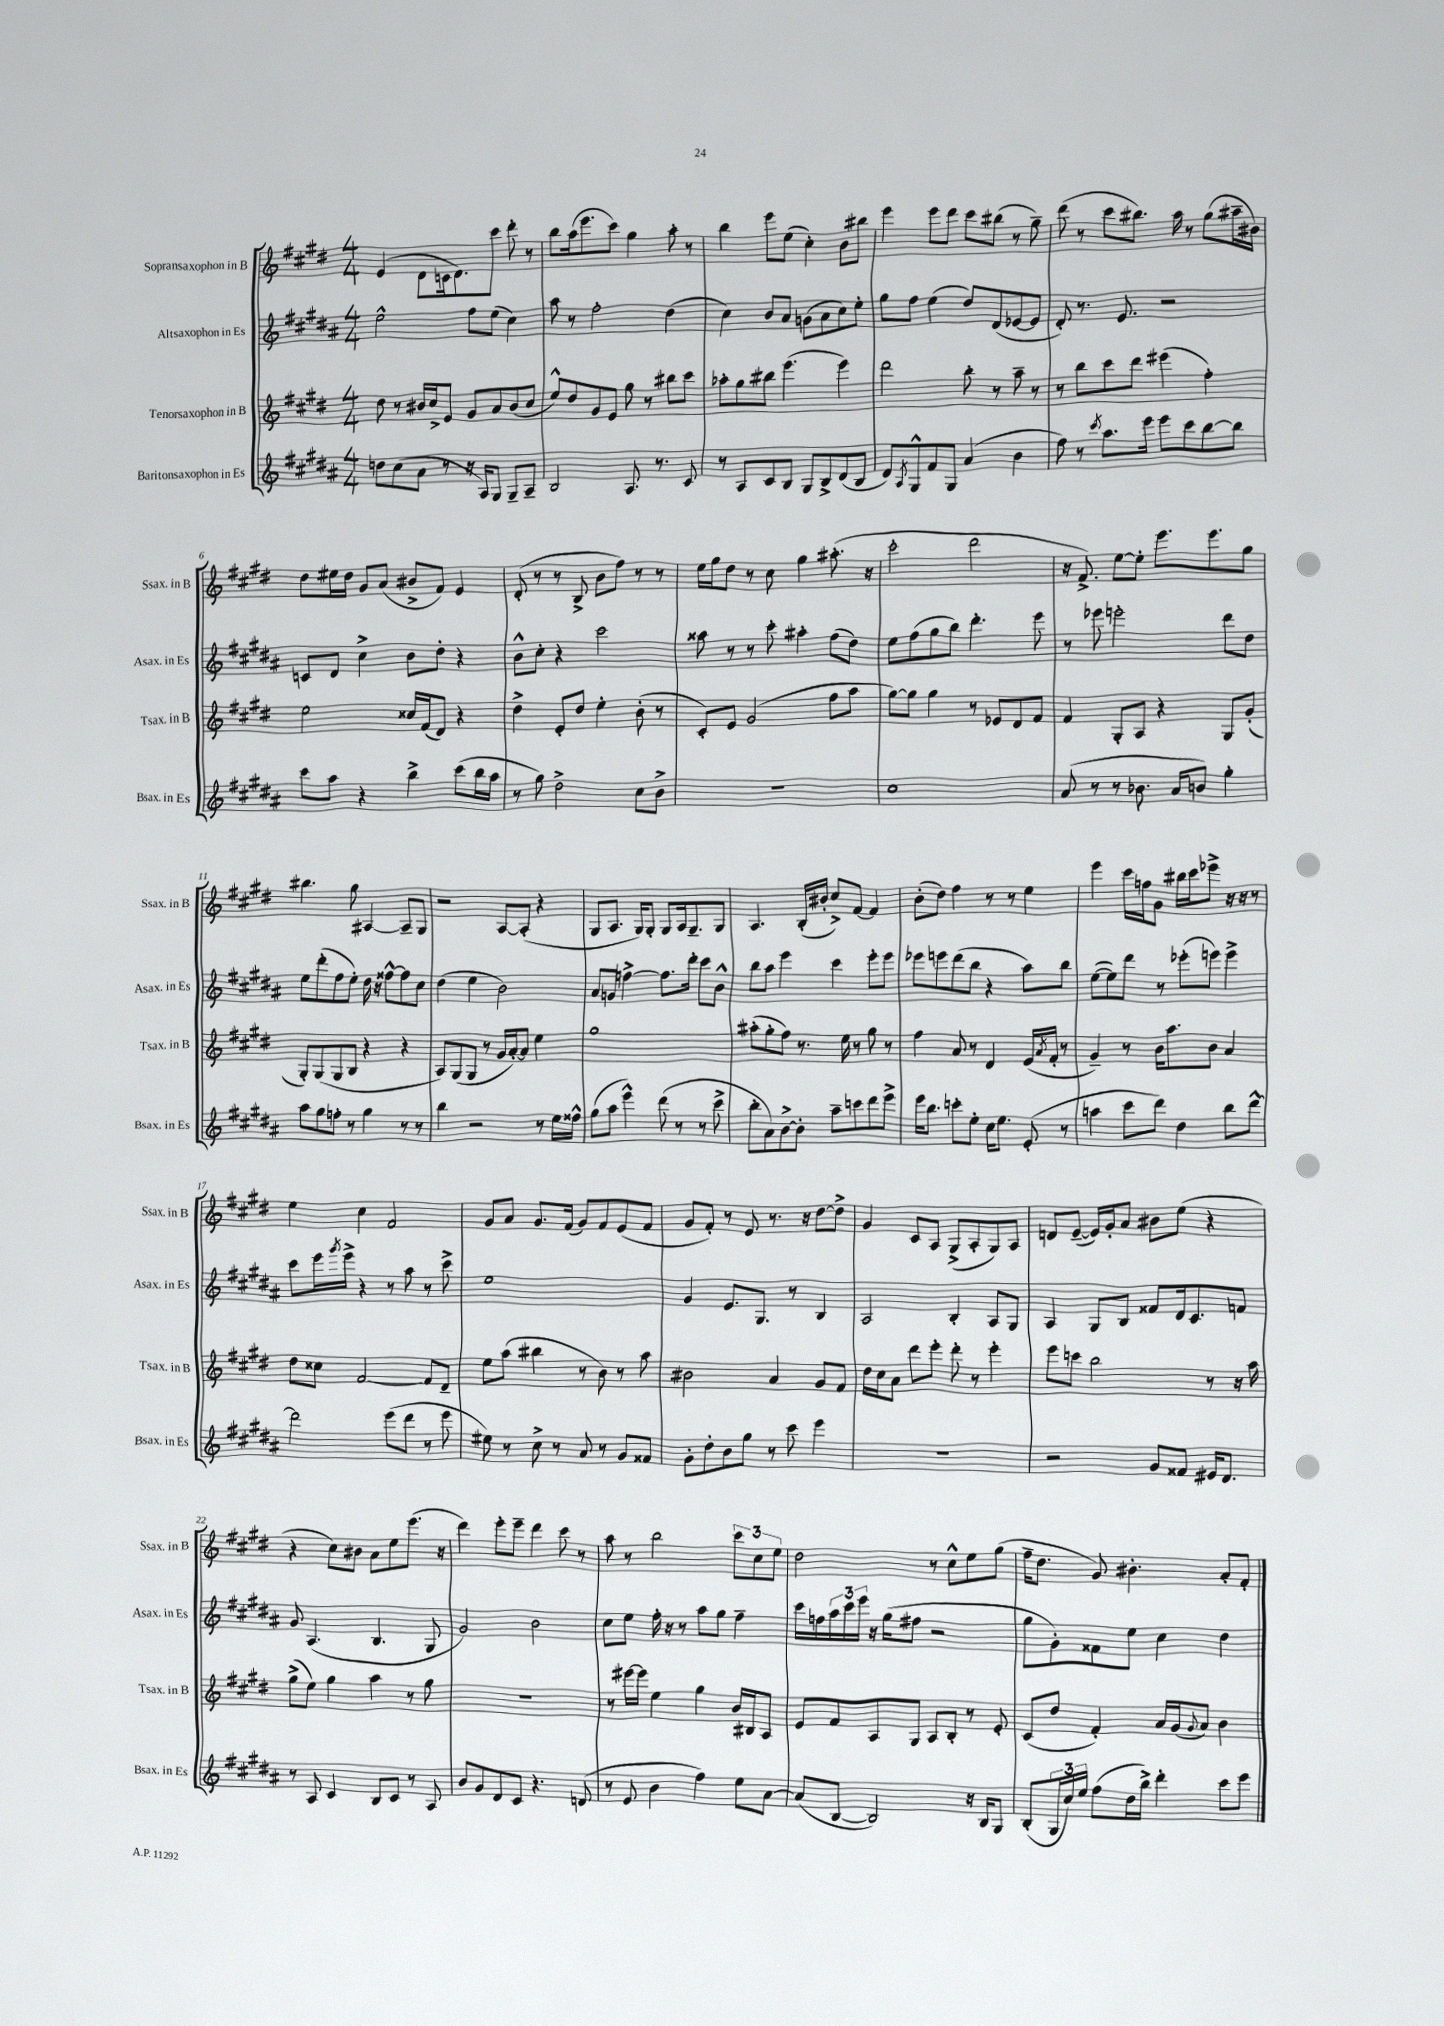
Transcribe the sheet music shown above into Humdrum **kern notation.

**kern	**kern	**kern	**kern
*staff4	*staff3	*staff2	*staff1
*clefG2	*clefG2	*clefG2	*clefG2
*k[f#c#g#d#a#]	*k[f#c#g#d#]	*k[f#c#g#d#a#]	*k[f#c#g#d#]
*M4/4	*M4/4	*M4/4	*M4/4
8dd	8dd#	2ee^^	(4e
(8cc#	8r	.	.
8a#	16b#	.	8d#
.	16cc#^	.	.
8r	8e	.	16c
.	.	.	8.d#)
16r	8g#	8ff#	.
16A#)	.	.	.
8G#	8a	(8ee	8ccc#
8G#~	(8b#	4cc#)	8ddd#'
8A#~	8cc#	.	8r
=	=	=	=
2B	8ee^^)	8aa#	8bb
.	8dd#	8r	(16aa
.	.	.	8.eee
.	8g#	2ff#'	.
.	8e	.	8ccc#)
8.A#	8gg#	.	4gg#
.	8r	.	.
8.r	.	.	.
.	8bb#	(4dd#	8aa'
8c#	8ccc#	.	8r
=	=	=	=
8r	8aa-'	4cc#)	4bb
8A#	8gg#	.	.
8c#	8bb#	8b	8eee
8B	(4.eee	8a#	(8ee
8G#	.	(8g	4cc#')
8B^	.	8a#	.
(8d#	4eee)	8cc#)	8b
8B	.	8ee'	8bb#
=	=	=	=
8d#)	2ddd#	8gg#	4eee
8qA#	.	.	.
8G#^^	.	8ff#	.
8f#	.	(4ee	8eee
8G#	.	.	8ddd#
(4a#	8bb'	8dd#)	8ccc#
.	8r	(8d#	(8bb#
4b	8aa~	[8e-	8r
.	8r	8e-]	8gg#~)
=	=	=	=
8ff#)	8r	8d#')	(8ddd#
8r	8bb	8.r	8r
8qccc#	.	.	.
8.aa#	8ccc#	.	8ccc#
.	.	8.e	.
.	8ddd#	.	8.bb#)
16eee	.	.	.
8eee	(4eee#	2r	.
.	.	.	16aa
8ccc#	.	.	8r
[8bb	4ff#')	.	(8gg#
8bb]	.	.	16aa#~
.	.	.	16b#)
=	=	=	=
8ccc#	2ee	8c	8dd#
8aa#	.	8d#	16ee#
.	.	.	16dd#
4r	.	4cc#^	8g#
.	.	.	(8a
4bb^	16cc##	8b	8b#^
.	(16f#	.	.
.	8d#)	8dd#'	8f#)
(8ccc#	4r	4r	4e
16bb	.	.	.
16aa#	.	.	.
=	=	=	=
8r	4dd#^	8b^^	(8d#'
8gg#)	.	8cc#'	8r
2dd#^	8e'	4r	8r
.	8dd#	.	8B^
.	4ee'	2ccc#	8b
.	.	.	8ff#)
8cc#	(8b'	.	8r
8b^	8r	.	8r
=	=	=	=
1r	8c#')	8aa##	16ee
.	.	.	16gg#
.	8e	8r	8dd#
.	(2g#	8r	8r
.	.	8ccc#'	8cc#
.	.	4aa#'	4gg#
.	8ff#	(8ff#	(8.aa#'
.	8aa	8dd#)	.
.	.	.	16r
=	=	=	=
1cc#	[8gg#)	8ee	2ccc#'
.	8gg#]	(8ff#	.
.	4gg#	8gg#	.
.	.	8bb)	.
.	8r	4.ddd#'	2ddd#
.	8e-	.	.
.	8d#	.	.
.	8f#	8eee	.
=	=	=	=
(8a#	4f#	8r	16r
.	.	.	8.f#^)
8r	.	8eee-	.
8r	8G#'	2eee'	[8ee
8.b-	8A	.	8ee']
.	4r	.	8.eee
16a#	.	.	.
8b)	.	.	.
.	.	.	8.eee
4gg#'	8G#	8ddd#	.
.	(8g#'	8dd#	8gg#
=	=	=	=
8aa#	8G#')	8ee	4.bb#
8gg#	(8G#	(8ddd#'	.
8ff'	8G#	8ff#	.
8r	8B	8ee')	8gg#
4gg#	4r	16dd#	[4A#
.	.	16r	.
.	.	[8ff##^^	.
8r	4r	8ff##]	8A#~]
8r	.	8cc#	8G#
=	=	=	=
4bb	8A)	(4dd#	2r
.	(8G#	.	.
2r	8G#	4ee	.
.	8r	.	.
.	16g#	2b)	[8A
.	[16a')	.	.
.	8a]	.	(8A']
8r	4ee	.	4r
16ee	.	.	.
16ff##^^	.	.	.
=	=	=	=
(8gg#	1gg#	8a#	8G#
8aa#	.	8g	8.A
4eee^^)	.	[4ff^	.
.	.	.	16G#)
.	.	.	8G#'
(8ddd#	.	8.ff]	8G#
8r	.	.	16A
.	.	16ddd#'	8.G#~
8r	.	8ccc#	.
8ccc#^	.	8b^^	8G#
=	=	=	=
8bb'	(8aa#'	8bb	4.A
8a#)	8gg#'	8aa#	.
[8b^	8ff#)	4eee	.
8b']	8.r	.	(16B'
.	.	.	16b#'
8aa#~	.	4ccc#	8cc#^)
.	16ee	.	.
8ccc	8r	.	[8f#
8ddd#	8gg#	8eee'	4f#]
8eee^	8r	8eee	.
=	=	=	=
16eee	4ff#	8eee-	(8b'
8.bb	.	.	.
.	.	8eee	8dd#)
8ccc'	8a	(8ddd#	4ff#
8ee'	8r	8bb	.
16cc#	4d#	4r	8r
8.ee	.	.	.
.	.	.	8r
(8e'	(16e	8aa#)	4ee
.	8qa	.	.
.	16f#'	.	.
8r	8r	8bb	.
=	=	=	=
4aa	4g#~)	([8ee	4eee
.	.	8ee])	.
8ccc#	8r	8ddd#	16ccc#
.	.	.	16ff
8ddd#)	16b	8r	8g#
.	8.aa	.	.
4dd#	.	(8eee-'	16bb#
.	.	.	16ccc#
.	8b	8eee)	8eee-^
8bb	4a	4eee^	16r
.	.	.	16r
[8ddd#^^	.	.	8r
=	=	=	=
2ddd#]	8dd#	8ccc#	4ee
.	8cc##	16eee	.
.	.	8qggg#	.
.	.	16eee^	.
.	[2f#	4r	4cc#
(8eee	.	8r	2f#
8ddd#	.	8aa#	.
8r	8f#]	8r	.
8eee	8d#~	8ccc#^	.
=	=	=	=
8ee#)	8ee	1ee	8g#
8r	(8aa	.	8a
8cc#^	4bb#	.	8.g#
8r	.	.	.
.	.	.	(16f#
8a#	8r	.	8g#)
8r	8b)	.	8f#
8g#	8r	.	(8e
8f##	8aa	.	8f#
=	=	=	=
8g#'	2b#	4g#	8g#
8dd#'	.	.	8f#')
8b	.	8.e	8r
8gg#	.	.	8e
.	.	8.G#	.
8r	4a	.	8.r
8ccc#	.	8r	.
.	.	.	16r
4eee	8g#	4B	[8dd#
.	8f#	.	8dd#^]
=	=	=	=
1r	16dd#	2A#	4g#
.	16cc#	.	.
.	8a	.	.
.	8ddd#	.	8c#
.	8eee'	.	8A
.	8ddd#'	4B'	(8G#^
.	8r	.	8A'
.	4eee'	8A#	8G#)
.	.	8G#	8A
=	=	=	=
2r	8eee	4A#	8d
.	8ccc	.	([8e~
.	2bb	8G#	16e])
.	.	.	16g#'
.	.	8B	8a
8g#	.	8f##	8b#
8f##	.	16d#	(8ee
.	.	8.c#	.
16e#	8r	.	4r
8.d#	.	.	.
.	16r	8f	.
.	16aa	.	.
=	=	=	=
8r	(8gg#^	8g#	4r
8A#	8ee)	(4.A#	.
4c#	4gg#	.	8cc#)
.	.	.	8b#
8B	4aa	4.B	8a
8c#	.	.	8ee
8r	8r	.	(8.eee
8A#	8gg#	8G#	.
.	.	.	16r
=	=	=	=
8b	1r	2g#)	4ddd#)
8g#	.	.	.
8d#	.	.	8eee'
8c#	.	.	8eee~
4.r	.	2b	4ddd#
.	.	.	8ccc#
(8d	.	.	8r
=	=	=	=
8r	8r	8cc#	8aa
8e	[16eee#	8ee	8r
.	16eee#]	.	.
4b	4ee	16ff#'	2bb
.	.	16r	.
.	.	8r	.
4ff#)	4gg#	8aa#	.
.	.	8gg#	.
8ee	16b	4ff#~	12ccc#
.	16B#	.	.
.	.	.	12cc#
[8a#	8A	.	.
.	.	.	12ee
=	=	=	=
(8a#]	8e	16ccc#	2dd#
.	.	16ff	.
[8B	8f#	24aa#	.
.	.	24ccc#	.
.	.	24eee	.
2B])	8A	16r	.
.	.	(16gg#	.
.	8G#	8ff#	.
.	8A	2r	8r
.	8B'	.	8cc#^^
16r	8r	.	8ee
16B	.	.	.
8G#	8e'	.	(8gg#
=	=	=	=
(8B'	(8c#	8gg#	16ff#~
.	.	.	8.dd#
24G#	8dd#	8g#')	.
24cc#)	.	.	.
24ee	.	.	.
(8ff#	4f#')	8f##	8g#)
16dd#	.	8ee	4.b#'
16bb^)	.	.	.
4ddd#'	16a	4cc#	.
.	(16g#	.	.
.	8qqg#	.	.
.	8a)	.	.
8ccc#	4b	4dd#	8a'
8eee	.	.	8f#'
==	==	==	==
*-	*-	*-	*-
